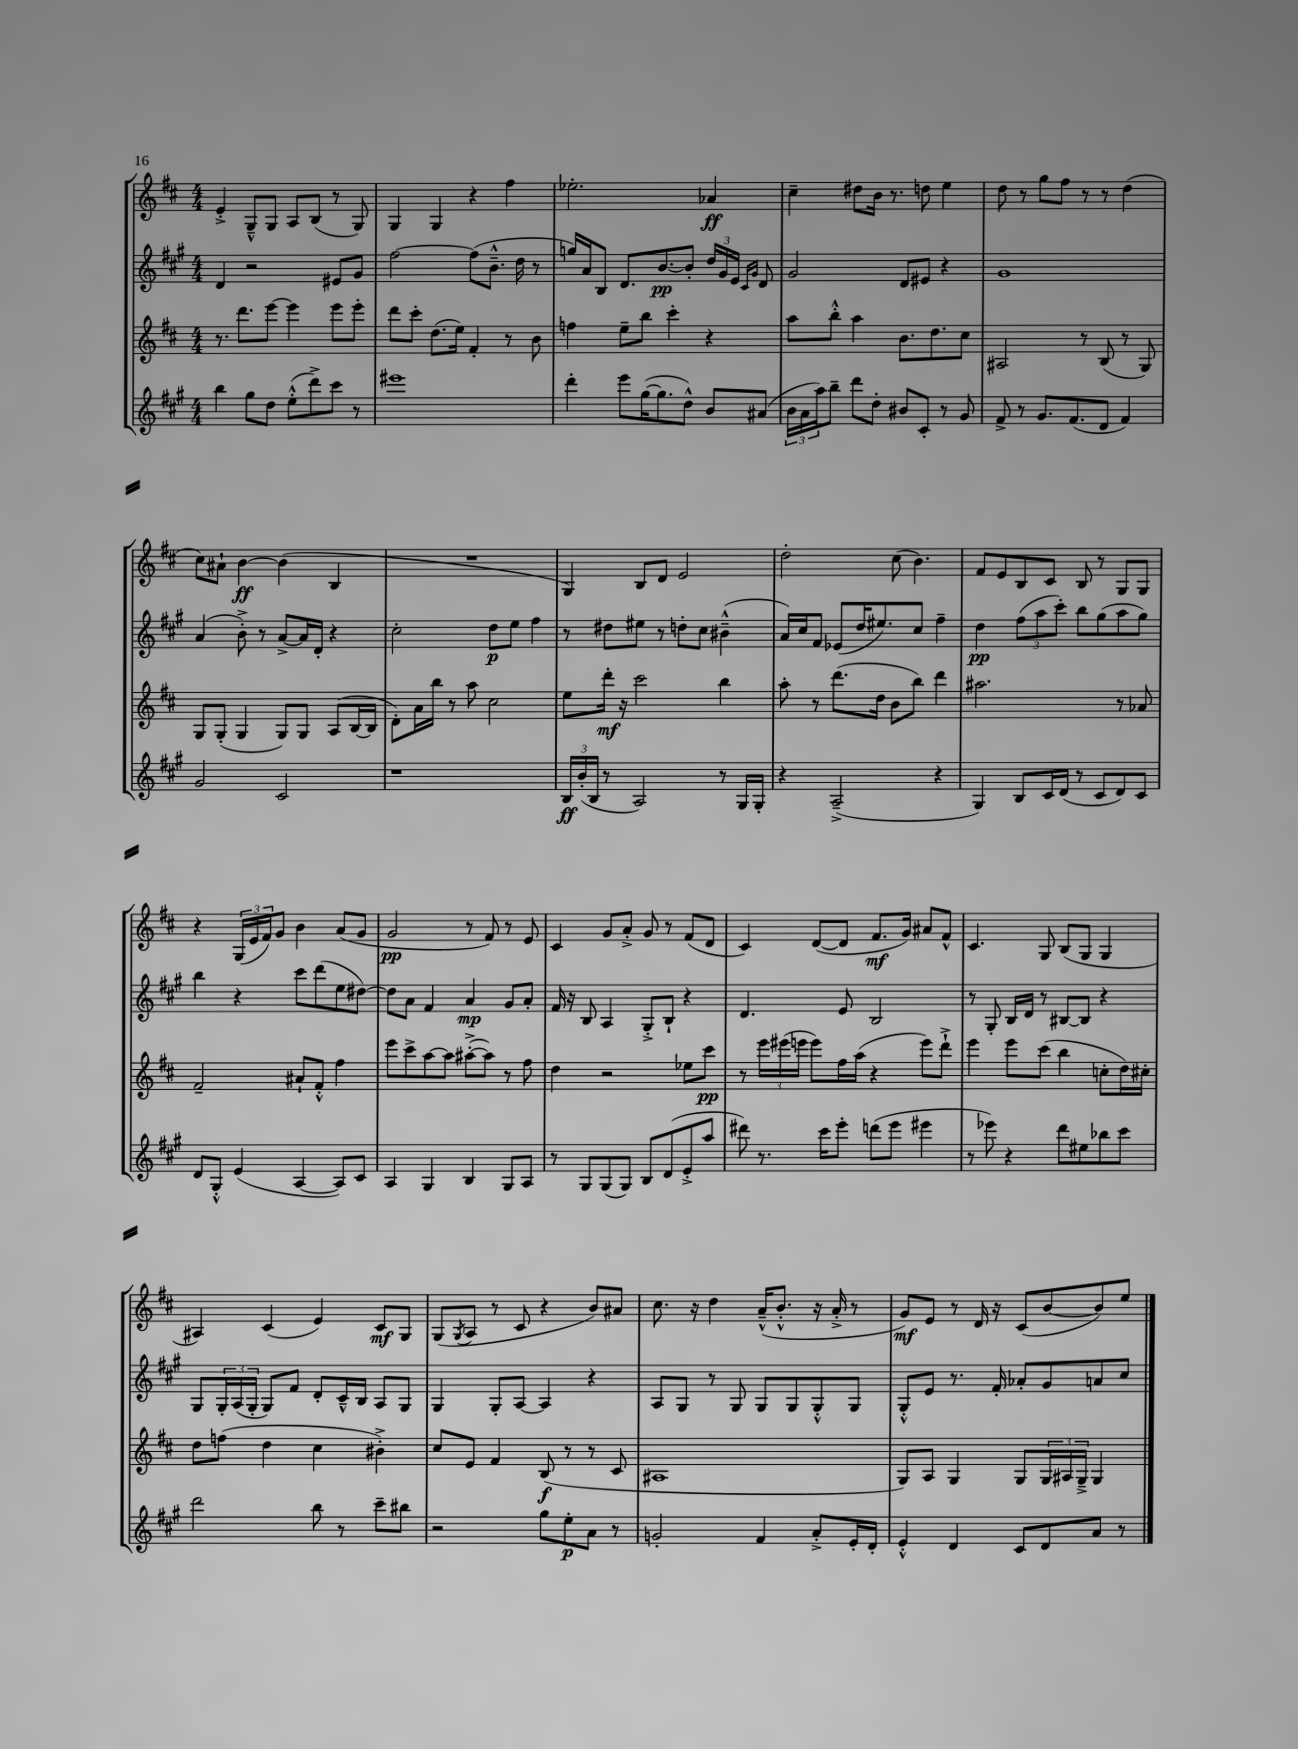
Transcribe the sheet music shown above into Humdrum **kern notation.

**kern	**kern	**kern	**kern
*staff4	*staff3	*staff2	*staff1
*clefG2	*clefG2	*clefG2	*clefG2
*k[f#c#g#]	*k[f#c#]	*k[f#c#g#]	*k[f#c#]
*M4/4	*M4/4	*M4/4	*M4/4
4bb	8.r	4d	4e'^
.	8.ddd	.	.
8gg#	.	2r	8G~^^
8dd	[8eee	.	8G
(8ee'^^	4eee]	.	8A
8ddd^)	.	.	(8B
8ccc#	8eee	8e#	8r
8r	8eee'	8g#	8G)
=	=	=	=
1eee#	8ddd	[2ff#	4G
.	8ccc#'	.	.
.	(8.dd	.	4G
.	16ee)	.	.
.	4f#'	(8ff#]	4r
.	.	8.b~^^	.
.	8r	.	4ff#
.	.	16dd	.
.	8b	8r	.
=	=	=	=
4ddd'	4ff	16gg)	2.ee-'
.	.	16a	.
.	.	8B	.
8eee	8ee~	8.d	.
([16gg#	8bb	.	.
8.gg#]	.	[8.b	.
.	4ccc#'	.	.
8dd^^)	.	8b']	.
8b	4r	24dd	4a-
.	.	24g#	.
.	.	24e	.
.	.	16qqc#	.
.	.	16qqg#	.
(8a#	.	8d	.
=	=	=	=
24b	8aa	2g#	4cc#~
24a	.	.	.
24aa)	.	.	.
8bb~	8bb'^^	.	.
8ddd	4aa	.	8dd#
8dd'	.	.	16b
.	.	.	8.r
8b#	8.b	8d	.
8c#'	.	8e#	8dd
.	8.dd	.	.
8r	.	4r	4ee
8g#	8cc#	.	.
=	=	=	=
8f#^	2A#	1g#	8dd
8r	.	.	8r
8.g#	.	.	8gg
.	.	.	8ff#
(8.f#	.	.	.
.	8r	.	8r
8d	(8B	.	8r
4f#)	8r	.	(4dd
.	8G)	.	.
=	=	=	=
2g#	8G	(4a	8cc#)
.	(8G'	.	8a#`
.	4G	8b'^)	[4b
.	.	8r	.
2c#	8G)	[8a^	(4b]
.	8G	16a]	.
.	.	16d'	.
.	(8A	4r	4B
.	[16B	.	.
.	16B]	.	.
=	=	=	=
1r	8d')	2cc#'	1r
.	16a	.	.
.	16bb	.	.
.	8r	.	.
.	8aa	.	.
.	2cc#	8dd	.
.	.	8ee	.
.	.	4ff#	.
=	=	=	=
24B	8ee	8r	4G)
(24b'	.	.	.
24B	.	.	.
8r	16ddd'	8dd#	.
.	16r	.	.
2A)	2ccc#	8ee#	8B
.	.	8r	8d
.	.	8dd'	2e
.	.	8cc#	.
8r	4bb	(4b#~^^	.
16G#	.	.	.
16G#'	.	.	.
=	=	=	=
4r	8aa'	16a)	2dd'
.	.	16cc#	.
.	8r	8f#	.
(2A~^	(8.ddd	(8e-	.
.	.	16dd	.
.	16dd	8.ee#)	.
.	8b	.	(8cc#
.	8bb)	8cc#	4.b)
4r	4ddd	4ff#~	.
=	=	=	=
4G#)	2.aa#	4dd	8f#
.	.	.	8e
8B	.	(12ff#	8B
.	.	12aa	.
16c#	.	.	8c#
.	.	12ccc#')	.
(16d	.	.	.
8r	.	8bb	8B
8c#	.	(8gg#	8r
8d)	8r	8aa	8G
8c#	8a-	8gg#)	8G
=	=	=	=
8d	2f#~	4bb	4r
8G#'^^	.	.	.
(4e	.	4r	(24G
.	.	.	24e
.	.	.	24f#)
.	.	.	8g
[4A	8a#`	8ccc#	4b
.	8f#'^^	(8ddd	.
8A])	4ff#	8ee	(8a
8c#	.	[8dd#)	8g
=	=	=	=
4A	8eee	8dd#]	2g
.	8ccc#^	8a	.
4G#	[8aa	4f#	.
.	8aa]	.	.
4B	([8aa#'^	4a	8r
.	8aa#])	.	8f#)
8G#	8r	8g#	8r
8A	8ff#	8a'	8e
=	=	=	=
8r	4dd	16f#	4c#
.	.	16r	.
8G#	.	8B	.
(8G#	2r	4A	8g
8G#)	.	.	8a'^
8B	.	8G#'^	8g
(8d	.	8B`	8r
8e'^	8ee-	4r	(8f#
8aa	8ccc#	.	8d
=	=	=	=
8ddd#)	8r	4.d	4c#)
8.r	24eee	.	.
.	(24eee#	.	.
.	24eee	.	.
.	8eee)	.	([8d
16ccc#	.	.	.
8eee'	16ff#	8e	8d]
.	(16aa	.	.
(8ddd	4r	2B	8.f#
8eee	.	.	.
.	.	.	16g)
4eee#	8eee)	.	8a#
.	8ddd`^	.	8f#^^
=	=	=	=
8r	4eee	8r	4.c#
8eee-)	.	8G#'	.
4r	8eee	16B	.
.	.	16d	.
.	(8ccc#	8r	8G
8ddd	4bb	[8B#	(8B
8ee#	.	8B#]	8G
8bb-	8cc'	4r	4G
8ccc#	16dd)	.	.
.	16cc#'	.	.
=	=	=	=
2ddd	8dd	8G#	4A#)
.	(8ff	24G#'	.
.	.	(24A	.
.	.	24G#'	.
.	4dd	8G#)	(4c#
.	.	8f#	.
8bb	4cc#	8d'	4e)
8r	.	16c#~^^	.
.	.	16B	.
8ccc#~	4b#'^)	8A	8c#
8bb#	.	8G#	8G
=	=	=	=
2r	8cc#	4G#	(8G
.	.	.	8qG
.	8e	.	8A
.	4f#	8G#'	8r
.	.	[8A	8c#
8gg#	(8B	4A]	4r
8ee'	8r	.	.
8a	8r	4r	8b)
8r	8c#	.	8a#
=	=	=	=
2g'	1A#	8A	8.cc#
.	.	8G#	.
.	.	.	16r
.	.	8r	4dd
.	.	8G#	.
4f#	.	8G#	(16a~^^
.	.	.	8.b'^^
.	.	8G#	.
8a'^	.	8G#'^^	16r
.	.	.	16a'^
16e'	.	8G#	8r
16d'	.	.	.
=	=	=	=
4e'^^	8G)	8G#'^^	8g)
.	8A	8e	8e
4d	4G	8.r	8r
.	.	.	16d
.	.	16f#'	16r
8c#	8G	8a-'	(8c#
8d	24G	8g#	[8b
.	24A#	.	.
.	24G~^	.	.
8a	4G	8a	8b])
8r	.	8cc#	8ee
==	==	==	==
*-	*-	*-	*-
